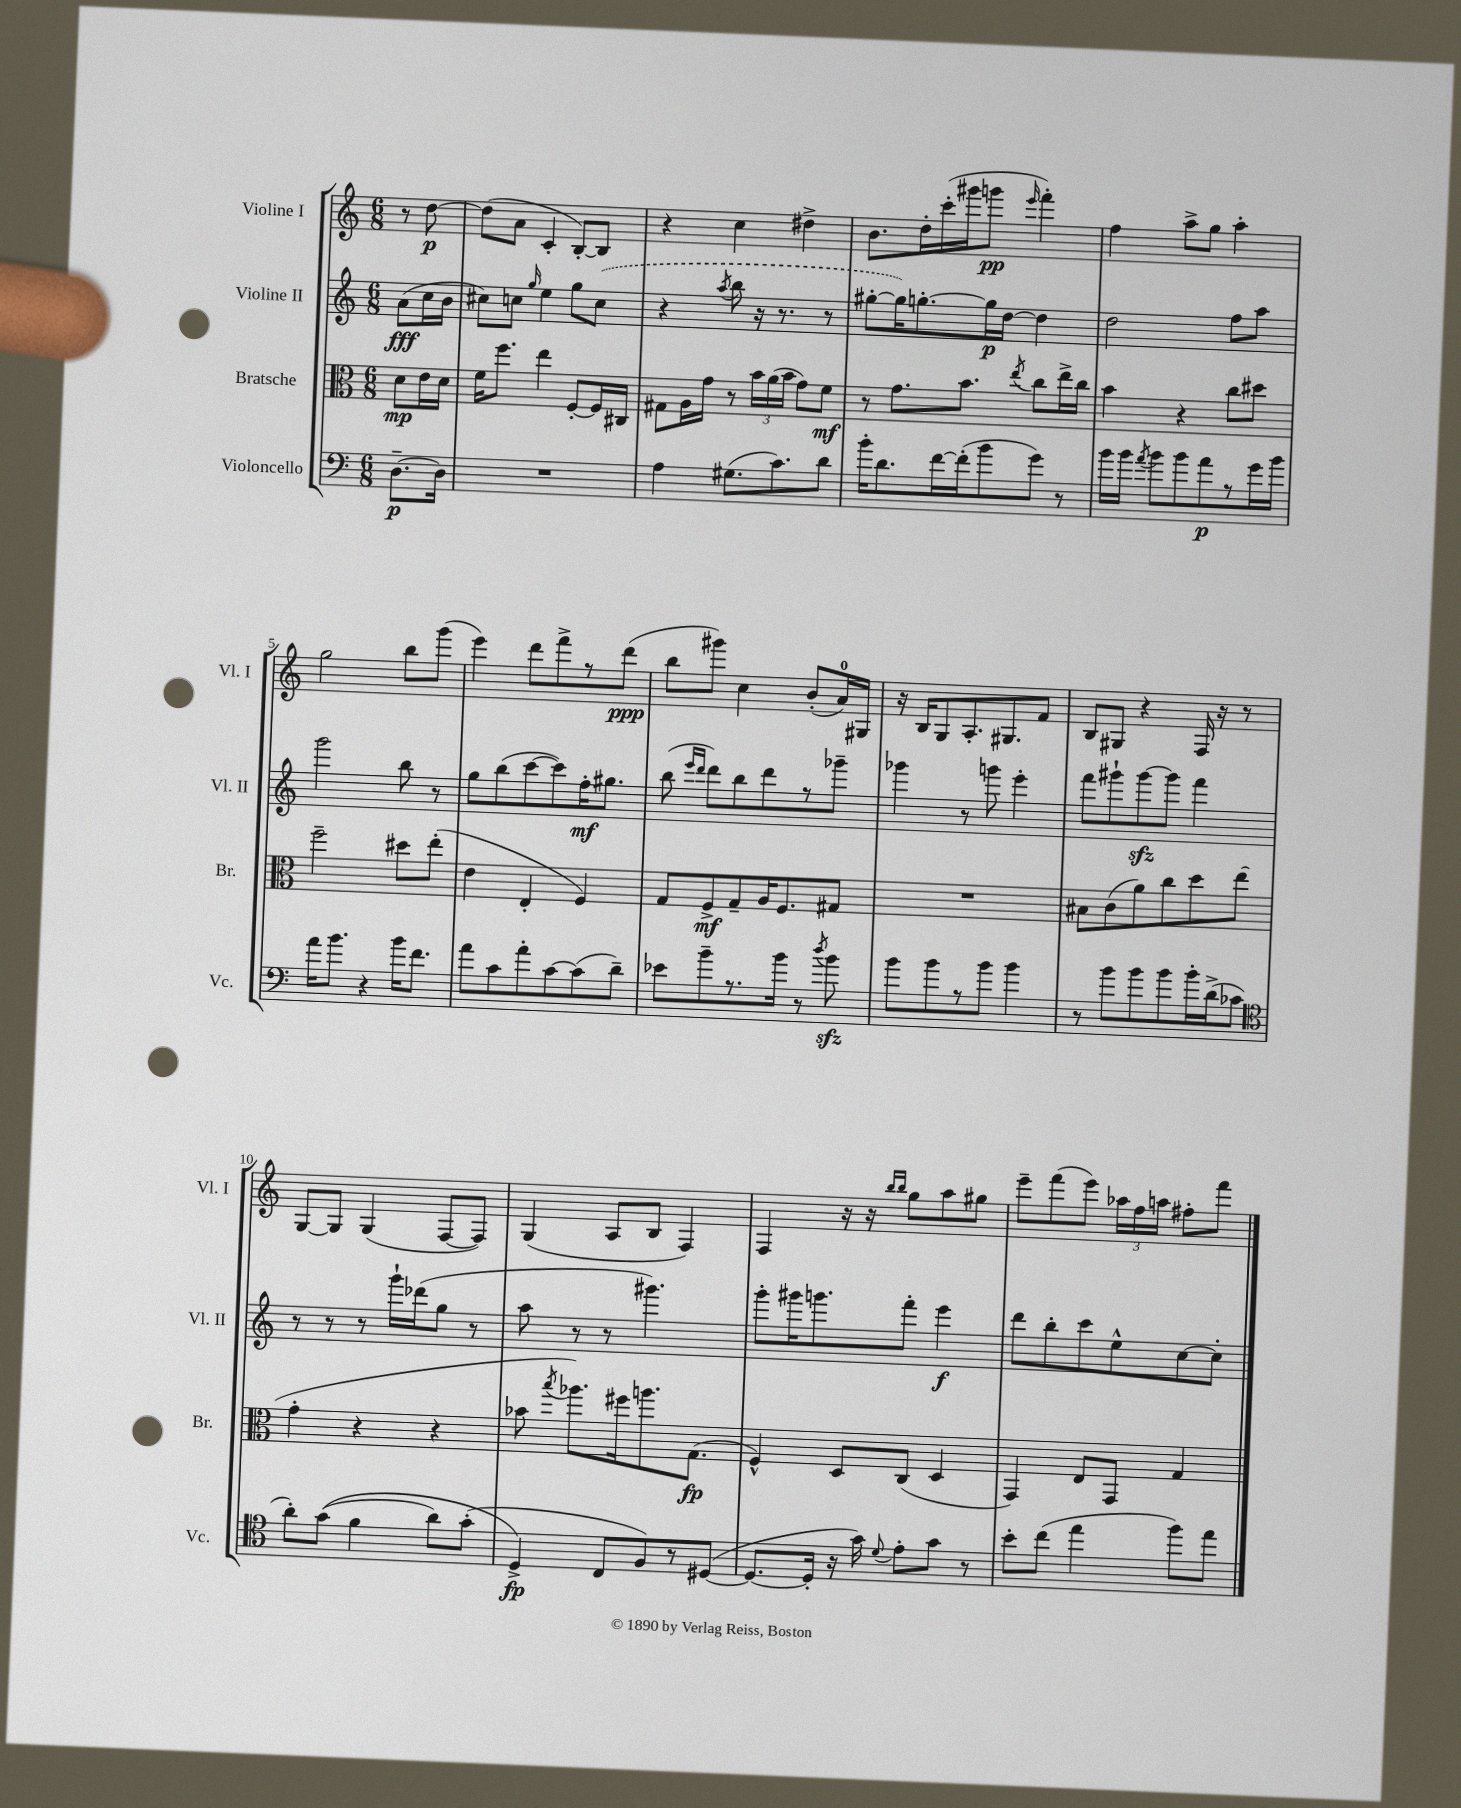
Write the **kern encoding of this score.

**kern	**kern	**kern	**kern
*staff4	*staff3	*staff2	*staff1
*clefF4	*clefC3	*clefG2	*clefG2
*k[]	*k[]	*k[]	*k[]
*M6/8	*M6/8	*M6/8	*M6/8
[8.D~	8d	(8a	8r
.	16e	16cc	[8dd
16D]	16d	16b	.
=	=	=	=
2.r	16f	8cc#)	(8dd]
.	8.ff	.	.
.	.	8cc	8a
.	.	16qqgg	.
.	4ee	4ee	4c'
.	[8F'	8gg	[8B')
.	16F]	(8cc	8B]
.	16C#	.	.
=	=	=	=
4A	8G#	4r	4r
.	16A	.	.
.	16g	.	.
.	.	8qaa	.
(8.G#	8r	8bb	4cc
.	24b	16r	.
.	(24a	.	.
8.c)	.	8.r	.
.	24b	.	.
.	8g)	.	4dd#^
8d	8f	8r	.
=	=	=	=
16b'	8r	[8gg#'	8.b
8.d	.	.	.
.	8.g	16gg#])	.
.	.	[8.gg'	16dd'
[16f	.	.	(16ccc'
(16f']	8.b	.	16ggg#
8b	.	16gg]	8ggg
.	.	[16dd	.
.	8qee	.	16qqeee
8g)	8cc	4dd]	4fff')
8r	16ee^	.	.
.	16cc	.	.
=	=	=	=
16b	4b	2dd	4ff
16b	.	.	.
8qa	.	.	.
8b	.	.	.
8b	4r	.	8aa^
8a	.	.	8gg
8r	8cc	8ff	4aa'
16g	8dd#	8aa	.
16b	.	.	.
=	=	=	=
16a	2ff~	2ggg	2gg
8.b	.	.	.
4r	.	.	.
16b	8dd#	8bb	8bb
8.f	.	.	.
.	(8ee'	8r	(8ggg
=	=	=	=
8a	4e	8gg	4eee)
8c	.	(8bb	.
8a'	4E'	[8ccc	8ddd
[8c	.	8ccc])	8fff^
(8c]	4F)	16ff'	8r
.	.	8.gg#	.
8d~)	.	.	(8ddd
=	=	=	=
8e-	8G	(8bb	8bb
.	.	16qqeee	.
.	.	16qqddd	.
8b~	8F^	8ddd)	8ggg#)
8.r	8G~	8bb	4cc
.	16A	8ddd	.
16b	8.F	.	.
8r	.	8r	(8b'
8qdd	.	.	.
8b	8G#	8ggg-~	16a)
.	.	.	16G#
=	=	=	=
8b	2.r	4ggg-	16r
.	.	.	16B
8b	.	.	8G
8r	.	8r	8.A'
8b	.	8ggg	.
.	.	.	8.G#
4b	.	4eee'	.
.	.	.	8f
=	=	=	=
8r	8B#	8fff	8B
8b	(8c	8ggg#`	8G#
8b	8a)	[8ggg#	4r
8b	8cc	8ggg#]	.
16b'	8dd	4fff	16F
(16d^	.	.	16r
8c-	(8ee	.	8r
=	=	=	=
*clefC4	*	*	*
8a')	4g'	8r	[8G
&((8g	.	8r	8G]
4f	4r	8r	(4G
.	.	16ggg`	.
.	.	(16ddd-	.
8a)	4r	8gg	[8F
(8g'	.	8r	8F])
=	=	=	=
4D^&)	8b-	8aa	(4G
.	8qbb	.	.
.	8.aa-)	8r	.
8C	.	8r	8A
.	16ff#	.	.
8F)	8.aa	4.ggg#)	8B
8r	.	.	4F)
.	(8.G	.	.
([8D#	.	.	.
=	=	=	=
8.D#_	4F^^)	8ggg'	4F
.	.	16ggg#	.
16D#']	.	8.ggg	.
16r	8D	.	16r
16g)	.	.	16r
.	.	.	16qqbb
8qqd	.	.	16qqbb
8e'	(8C	8fff'	8gg
8g	4D	4eee	8aa
8r	.	.	8gg#
=	=	=	=
8b'	4GG)	8ddd	8eee~
(8cc	.	8bb'	(8fff
4ee	8E	8ccc	8eee)
.	8GG	8ee^^	24aa-
.	.	.	24ff
.	.	.	24aa
8ff)	4G	[8cc	8ff#'
8ee	.	8cc']	8fff
==	==	==	==
*-	*-	*-	*-
